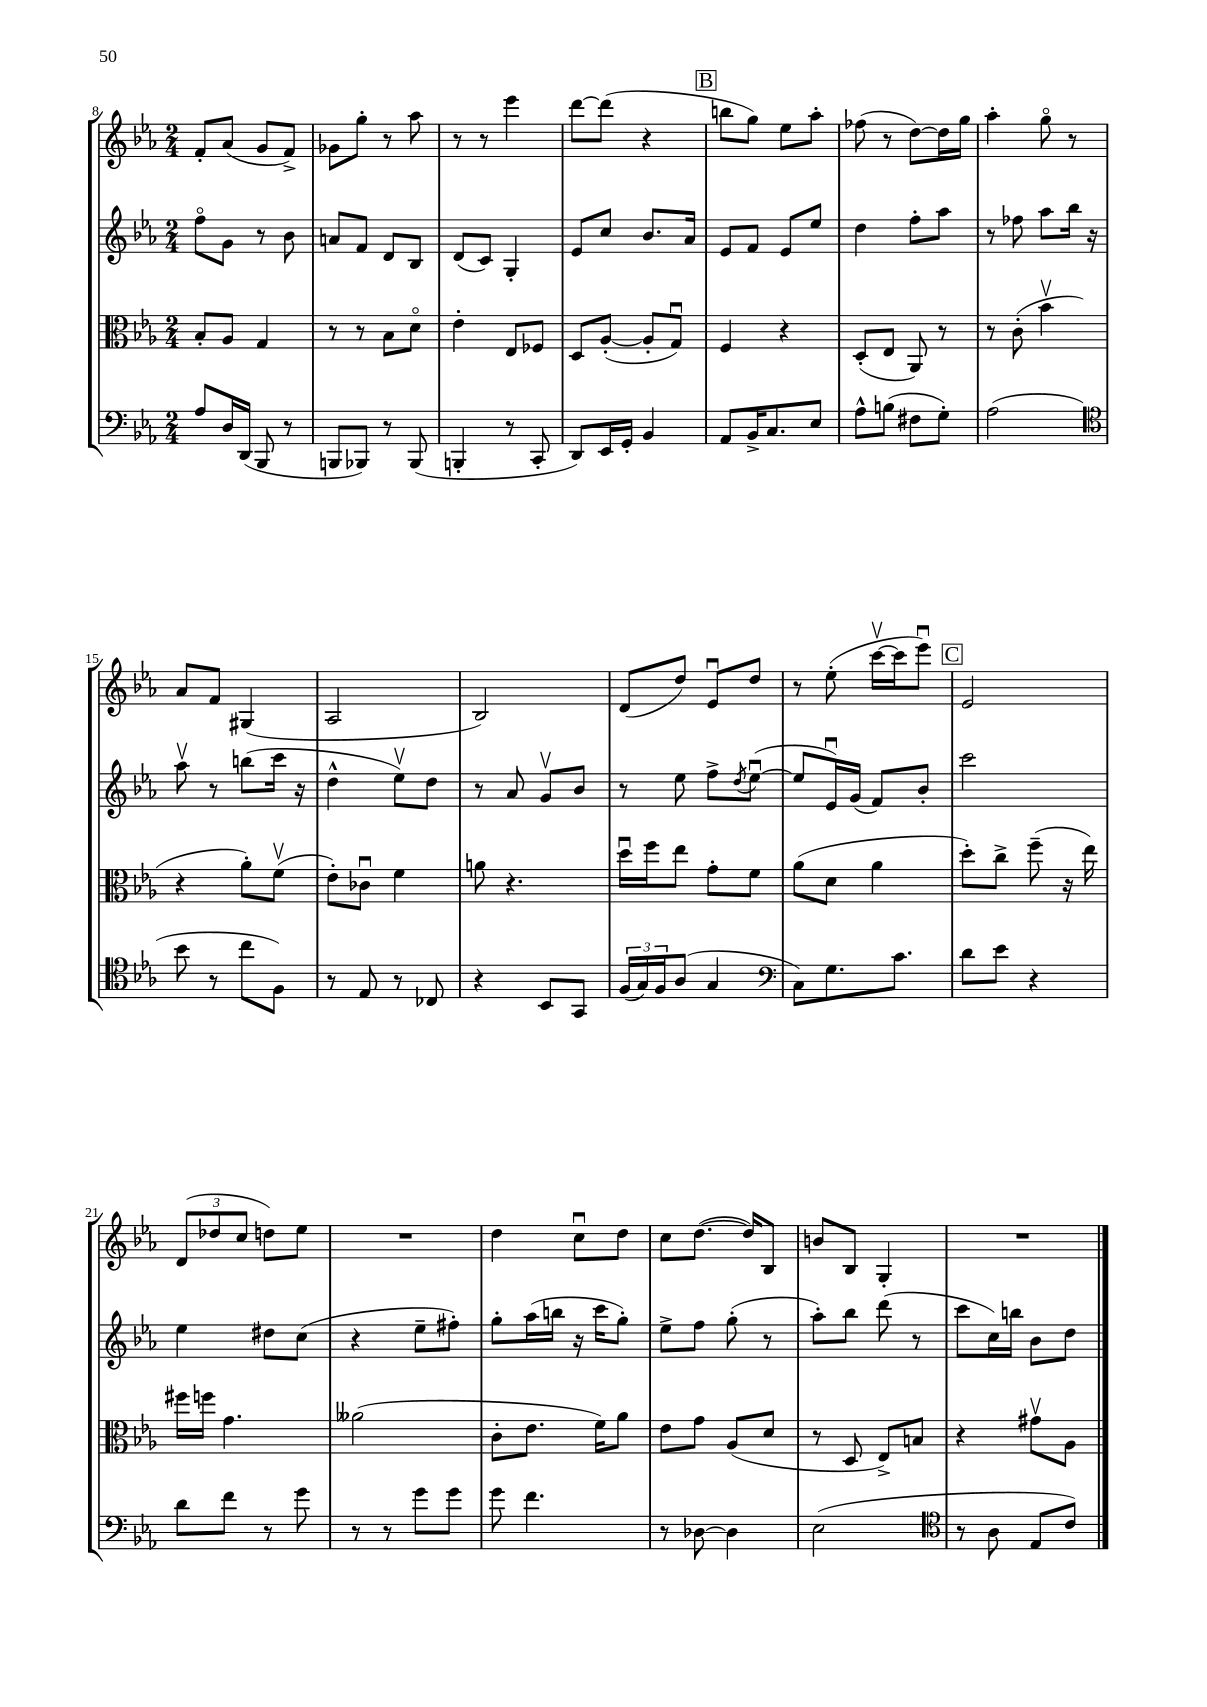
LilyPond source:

<<
\new StaffGroup <<
\new Staff = "s0" {
    \clef treble \key ees \major \numericTimeSignature \time 2/4
    f'8-. aes'8( g'8 f'8->) |
    ges'8 g''8-. r8 aes''8 |
    r8 r8 ees'''4 |
    d'''8~ d'''8( r4 |
    \mark \markup { \box "B" } b''8 g''8) ees''8 aes''8-. |
    fes''8( r8 d''8~) d''16 g''16 |
    aes''4-. g''8\flageolet r8 |
    aes'8 f'8 gis4( |
    aes2 |
    bes2) |
    d'8( d''8) ees'8\downbow d''8 |
    r8 ees''8-.( c'''16~\upbow c'''16 ees'''8\downbow) |
    \mark \markup { \box "C" } ees'2 |
    \tuplet 3/2 { d'8( des''8 c''8 } d''8) ees''8 |
    R2 |
    d''4 c''8\downbow d''8 |
    c''8 d''8.~( d''16) bes8 |
    b'8 bes8 g4-. |
    R2 \bar "|." |
}
\new Staff = "s1" {
    \clef treble \key ees \major \numericTimeSignature \time 2/4
    f''8\flageolet g'8 r8 bes'8 |
    a'8 f'8 d'8 bes8 |
    d'8( c'8) g4-. |
    ees'8 c''8 bes'8. aes'16 |
    \mark \markup { \box "B" } ees'8 f'8 ees'8 ees''8 |
    d''4 f''8-. aes''8 |
    r8 fes''8 aes''8 bes''16 r16 |
    aes''8\upbow r8 b''8( c'''16 r16 |
    d''4-^ ees''8\upbow) d''8 |
    r8 aes'8 g'8\upbow bes'8 |
    r8 ees''8 f''8-> \acciaccatura { d''8 } ees''8~\downbow( |
    ees''8 ees'16\downbow) g'16( f'8) bes'8-. |
    \mark \markup { \box "C" } c'''2 |
    ees''4 dis''8 c''8( |
    r4 ees''8-- fis''8-.) |
    g''8-. aes''16( b''16 r16 c'''16 g''8-.) |
    ees''8-> f''8 g''8-.( r8 |
    aes''8-.) bes''8 d'''8( r8 |
    c'''8 c''16) b''16 bes'8 d''8 \bar "|." |
}
\new Staff = "s2" {
    \clef alto \key ees \major \numericTimeSignature \time 2/4
    bes8-. aes8 g4 |
    r8 r8 bes8 d'8\flageolet |
    ees'4-. ees8 fes8 |
    d8 aes8~-.( aes8-. g8\downbow) |
    \mark \markup { \box "B" } f4 r4 |
    d8-.( ees8 aes,8) r8 |
    r8 c'8-.( bes'4\upbow |
    r4 aes'8-.) f'8\upbow( |
    ees'8-.) ces'8\downbow f'4 |
    a'8 r4. |
    d''16\downbow f''16 ees''8 g'8-. f'8 |
    aes'8( d'8 aes'4 |
    \mark \markup { \box "C" } d''8-.) c''8-> f''8--( r16 ees''16) |
    fis''16 f''16 g'4. |
    aeses'2( |
    c'8-. ees'8. f'16) aes'8 |
    ees'8 g'8 aes8( d'8 |
    r8 d8 ees8->) b8 |
    r4 gis'8\upbow aes8 \bar "|." |
}
\new Staff = "s3" {
    \clef bass \key ees \major \numericTimeSignature \time 2/4
    aes8 d16 d,16( bes,,8 r8 |
    b,,8 bes,,8) r8 bes,,8( |
    b,,4-. r8 c,8-. |
    d,8) ees,16 g,16-. bes,4 |
    \mark \markup { \box "B" } aes,8 bes,16-> c8. ees8 |
    aes8-^ b8( fis8 g8-.) |
    aes2( |
    \clef tenor bes'8 r8 c''8 f8) |
    r8 ees8 r8 ces8 |
    r4 bes,8 g,8 |
    \tuplet 3/2 { f16( g16) f16 } aes8( g4 |
    \clef bass c8) g8. c'8. |
    \mark \markup { \box "C" } d'8 ees'8 r4 |
    d'8 f'8 r8 g'8 |
    r8 r8 g'8 g'8 |
    g'8 f'4. |
    r8 des8~ des4 |
    ees2( |
    \clef tenor r8 aes8 ees8 c'8) \bar "|." |
}
>>
>>
\layout { \context { \Score currentBarNumber = #8 } }
